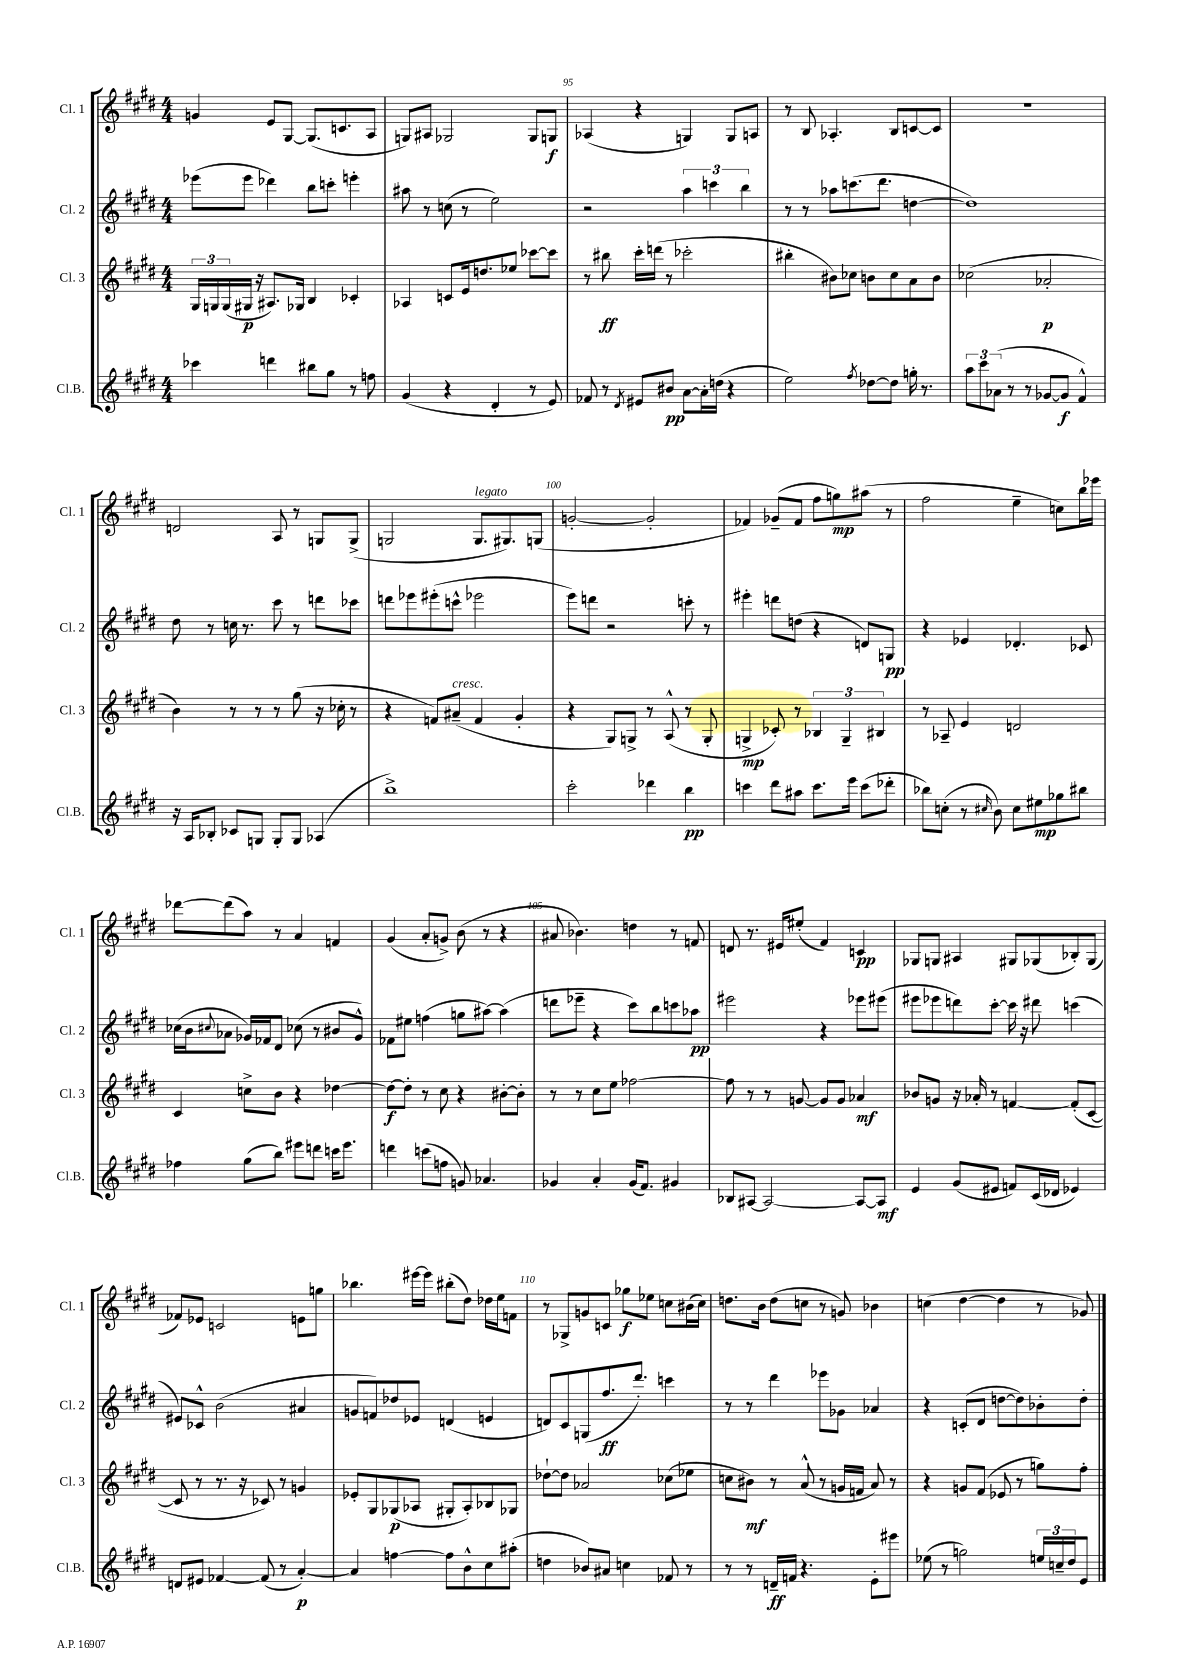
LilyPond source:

<<
\new StaffGroup <<
\new Staff = "s0" \with { instrumentName = "Cl. 1" shortInstrumentName = "Cl. 1" } {
    \clef treble \key e \major \numericTimeSignature \time 4/4
    g'4 e'8 gis8~ gis8.( c'8. a8 |
    g8) ais8 ges2 ges8 g8\f |
    aes4( r4 g4) g8 a8 |
    r8 b8 aes4.-. b8 c'8~ c'8 |
    R1 |
    d'2 a8 r8 g8 g8->( |
    g2 g8.^\markup { \italic "legato" } gis8.) g8( |
    g'2~-. g'2-. |
    fes'4) ges'8--( fes'8 fis''8 g''8\mp) ais''8( r8 |
    fis''2 e''4-- c''8) b''16 ees'''16 |
    des'''8~ des'''8( a''8) r8 a'4 f'4 |
    gis'4( a'8-. g'8->) b'8( r8 r4 |
    ais'8 bes'4.) d''4 r8 f'8 |
    d'8 r8. eis'16 eis''8-.( fis'4) c'4\pp |
    ges8 g8 ais4 gis8 ges8( bes8-.) ges8( |
    fes'8) ees'8 c'2 e'8 g''8 |
    bes''4. eis'''16~ eis'''16 bis''8-.( dis''8) des''16 e''16 f'8 |
    r8 ges8-> g'8 c'8 ges''8\f ees''8 c''8 bis'16( c''16) |
    d''8. b'16 d''8( c''8 r8 g'8) bes'4 |
    c''4( dis''4~ dis''4 r8 ges'8) \bar "|." |
}
\new Staff = "s1" \with { instrumentName = "Cl. 2" shortInstrumentName = "Cl. 2" } {
    \clef treble \key e \major \numericTimeSignature \time 4/4
    ees'''8( ees'''8 des'''4) b''8 c'''8-. e'''4-. |
    ais''8 r8 c''8( r8 e''2) |
    r2 \tuplet 3/2 { a''4 c'''4 b''4 } |
    r8 r8 aes''8 c'''8.( dis'''8. d''4~ |
    d''1) |
    dis''8 r8 c''16 r8. cis'''8 r8 d'''8 ces'''8 |
    d'''8 ees'''8 eis'''8-.( c'''8-^ ees'''2 |
    e'''8) d'''8 r2 c'''8-. r8 |
    eis'''4-. d'''8 d''8( r4 d'8) g8\pp |
    r4 ees'4 des'4.-. ces'8 |
    ces''16( b'16 \appoggiatura { cis''8 } aes'8 ges'16) fes'16 dis'8 ces''8( r8 bis'8 ges'8-^) |
    fes'8 eis''8 f''4( g''8 ais''8~) ais''4( |
    d'''8 ees'''8-- r4 cis'''8) b''8 c'''8 aes''8\pp |
    eis'''2 r4 ees'''8 eis'''8( |
    eis'''8 ees'''8 d'''8) cis'''8~-. cis'''16 r16 dis'''8 c'''4( |
    eis'8) ces'8-^ b'2( ais'4 |
    g'8 f'8) des''8 ees'8 d'4( e'4 |
    d'8) cis'8 g8( fis''8.\ff dis'''8.-.) c'''4 |
    r8 r8 dis'''4 ees'''8 ges'8 aes'4 |
    r4 c'8-.( dis'8 d''8~ d''8) bes'8-. d''8-. \bar "|." |
}
\new Staff = "s2" \with { instrumentName = "Cl. 3" shortInstrumentName = "Cl. 3" } {
    \clef treble \key e \major \numericTimeSignature \time 4/4
    \tuplet 3/2 { gis16 g16 g16( } gis16\p r16 ais8.) ges16 b4 ces'4-. |
    aes4 c'8 e'16 d''8. ees''8 ces'''8~ ces'''8 |
    r8 bis''8\ff cis'''16-. d'''16( r8 ces'''2-. |
    bis''4-. bis'8) ces''8 b'8 ces''8 a'8 b'8 |
    ces''2( aes'2-.\p |
    b'4) r8 r8 r8 gis''8( r16 ces''16-. r8 |
    r4 f'8) ais'8--^\markup { \italic "cresc." }( f'4 gis'4-. |
    r4 gis8) g8-> r8 a8-^( r8 g8-. |
    g4->\mp ces'8-.) r8 \tuplet 3/2 { bes4 g4-- bis4 } |
    r8 aes8-- e'4 d'2 |
    cis'4 c''8-> b'8 r4 des''4~ |
    des''8~\f des''8-. r8 cis''8 r4 bis'8~-. bis'8-. |
    r8 r8 cis''8 e''8 fes''2~ |
    fes''8 r8 r8 g'8~ g'8 g'8 aes'4\mf |
    bes'8 g'8 r16 aes'16-. r8 f'4~ f'8-.( cis'8~ |
    cis'8 r8 r8. r16 ces'8) r8 g'4 |
    ees'8-. gis8 ges8\p( aes8 gis8-. aes8-.) bes8 ges8 |
    des''8~-! des''8 aes'2 ces''8( ees''8 |
    c''8 bis'8\mf) r8 a'8-^( r8 g'16 f'16 a'8) r8 |
    r4 g'8 fis'8( ees'8 r8 g''8) fis''8-. \bar "|." |
}
\new Staff = "s3" \with { instrumentName = "Cl.B." shortInstrumentName = "Cl.B." } {
    \clef treble \key e \major \numericTimeSignature \time 4/4
    ces'''4 d'''4 bis''8 gis''8 r8 f''8 |
    gis'4( r4 dis'4-. r8 e'8) |
    fes'8 r8 \acciaccatura { dis'8 } eis'8 bis'8\pp a'8~ a'16-. d''16( r4 |
    e''2) \acciaccatura { fis''8 } des''8~ des''8 g''16-. r8. |
    \tuplet 3/2 { a''8 cis'''8 aes'8( } r8 r8 ges'8~ ges'8\f fis'4-^) |
    r16 a16 bes8-. ces'8 g8 g8-. g8 aes4( |
    b''1->) |
    cis'''2-. des'''4 b''4\pp |
    c'''4 dis'''8 ais''8 c'''8. e'''16 c'''8( des'''8-. |
    bes''8) c''8-.( r8 \grace { cis''16 } b'8) cis''8 eis''8\mp ges''8 bis''8 |
    fes''4 gis''8( b''8) eis'''8 d'''8 c'''16 eis'''8. |
    d'''4 c'''8( f''8 g'8) aes'4. |
    ges'4 a'4-. ges'16( fis'8.) gis'4 |
    bes8 ais8~ ais2~ ais8~ ais8\mf |
    e'4 gis'8( eis'8 f'8) cis'16( des'16 ees'4) |
    d'8 eis'8 fes'4~ fes'8( r8 a'4~-.\p) |
    a'4 f''4~ f''8 b'8-^ cis''8 ais''8-.( |
    d''4 bes'8) ais'8 c''4 fes'8 r8 |
    r8 r8 d'16--\ff f'16 r4. e'8-. eis'''8 |
    ees''8( r8 g''2) \tuplet 3/2 { e''16 c''16-- dis''16 } e'8 \bar "|." |
}
>>
>>
\layout { \context { \Score currentBarNumber = #93 \override BarNumber.break-visibility = ##(#f #t #t) barNumberVisibility = #(every-nth-bar-number-visible 5) } }
